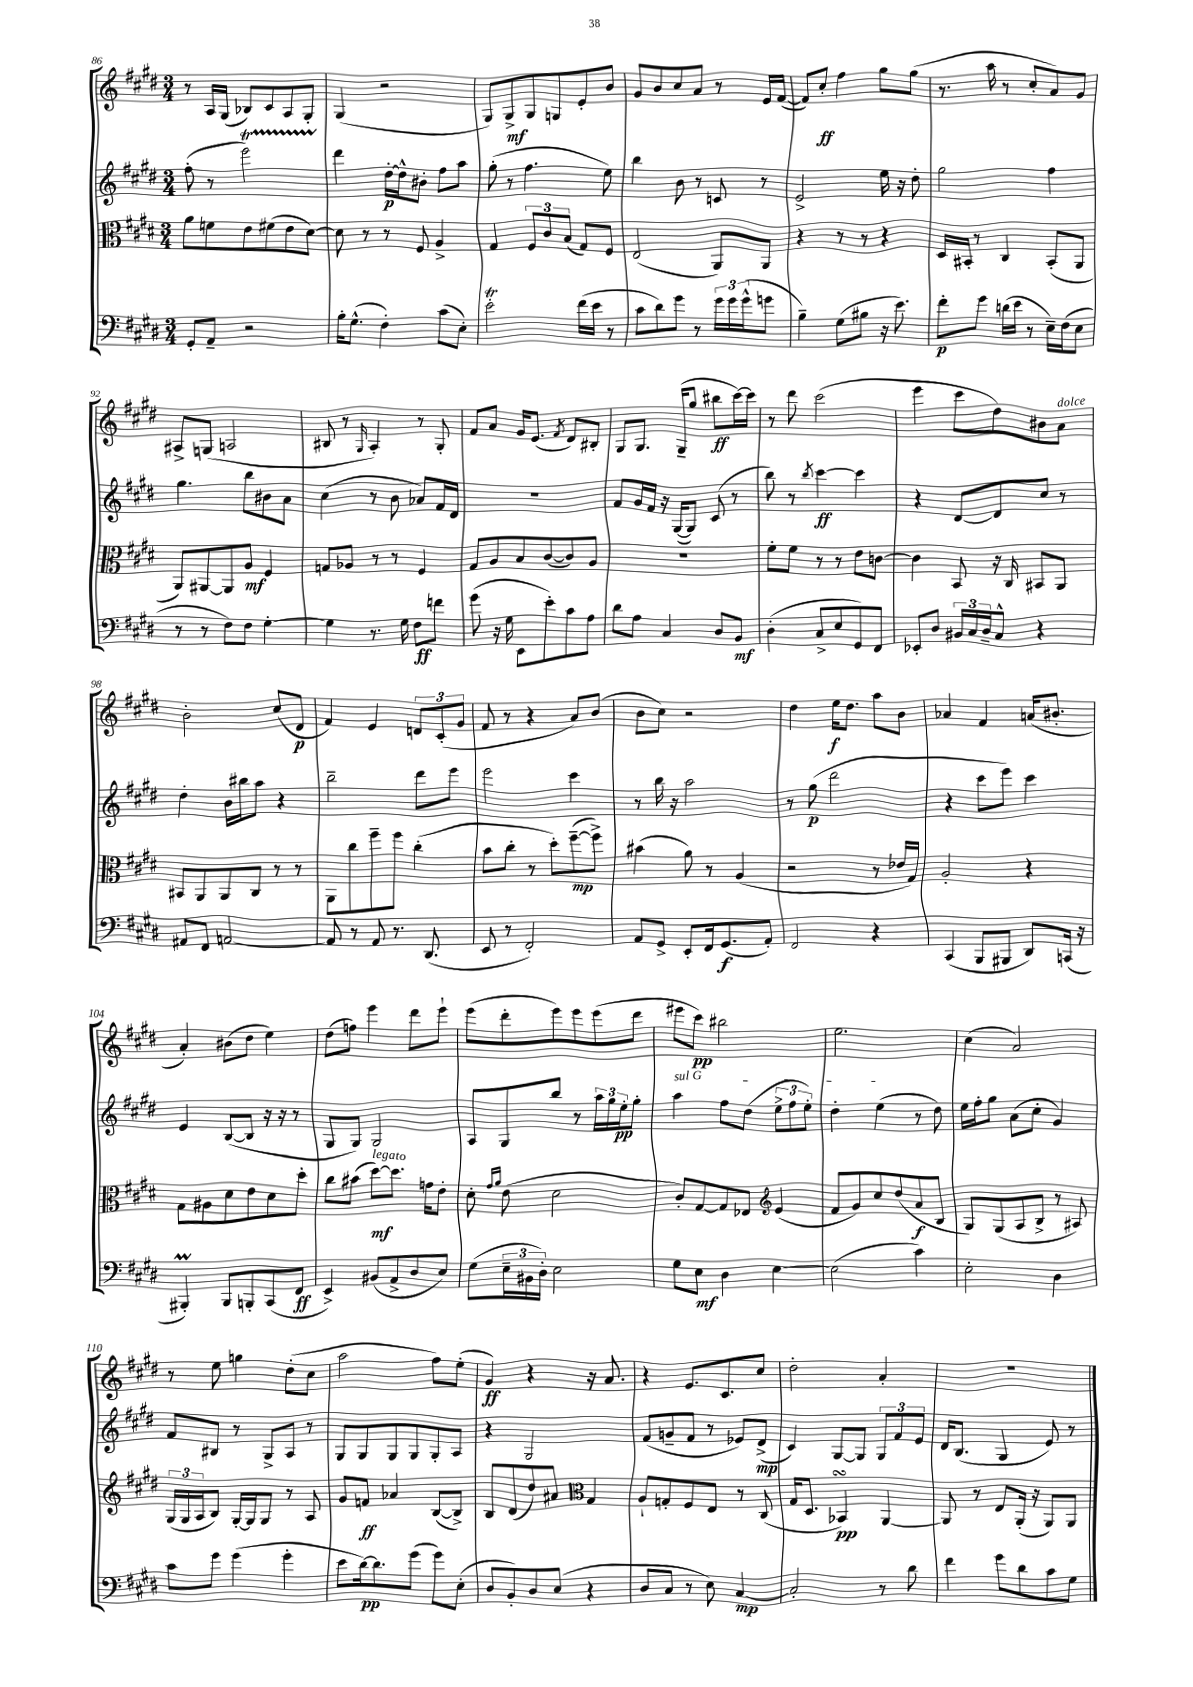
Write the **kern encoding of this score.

**kern	**kern	**kern	**kern
*staff4	*staff3	*staff2	*staff1
*clefF4	*clefC3	*clefG2	*clefG2
*k[f#c#g#d#]	*k[f#c#g#d#]	*k[f#c#g#d#]	*k[f#c#g#d#]
*M3/4	*M3/4	*M3/4	*M3/4
8GG#'	8a	(8ff#'	8r
8AA~	8f	8r	16A
.	.	.	(16G#
2r	8e	2eee)	8B-)
.	(8f#	.	8c#
.	8e	.	8A
.	[8d#)	.	8G#'
=	=	=	=
16B'	8d#]	4ddd#	(4G#
(8.G#^^	.	.	.
.	8r	.	.
4F#')	8r	[16dd#'	2r
.	.	16dd#^^]	.
.	8F#	8b#'	.
(8c#	4A^	8ff#	.
8E')	.	8aa	.
=	=	=	=
2e'	4G#	(8gg#'	8G#)
.	.	8r	8G#^
.	12F#	4.ff#	8G#
.	12c#	.	.
.	.	.	8G
.	(12B	.	.
(16f#	8G#)	.	8e'
16e	.	.	.
8r	8F#	8ee)	8b
=	=	=	=
8c#	(2E	4bb	8g#
8d#)	.	.	8b
8g#	.	8b	8cc#
8r	.	8r	8a
24g#	8AA)	8c	8r
24g#	.	.	.
(24g#^^	.	.	.
8g	8AA	8r	16e
.	.	.	([16f#
=	=	=	=
4B~)	4r	2e^	8f#])
.	.	.	8cc#'
(8G#	8r	.	4ff#
8B#	8r	.	.
16r	4r	16ee	8gg#
8.e)	.	16r	.
.	.	8dd#'	(8gg#
=	=	=	=
8f#'	16D#	2gg#	8.r
.	16BB#'	.	.
8g#	8r	.	.
.	.	.	16aa
(16d	4C#	.	8r
16e	.	.	.
8r	.	.	8cc#'
16E~)	(8BB#'	4ff#	8a)
(16F#	.	.	.
8E	8AA	.	8g#
=	=	=	=
8r	8AA)	4.gg#	8A#^
8r	[8AA#	.	(8G
8F#)	8AA#]	.	2A
8F#	8A	8bb	.
[4G#'	4F#	8b#	.
.	.	8a	.
=	=	=	=
4G#]	8G	(4cc#	8B#
.	8A-	.	8r
.	.	.	16qqG#
8.r	8r	8r	4A')
.	8r	8b	.
16G#	.	.	.
8F#	4F#	8a-)	8r
8f	.	16f#	8G#'
.	.	16d#	.
=	=	=	=
(8g#	8G#	2.r	8f#
16r	8A	.	8a
16G#	.	.	.
8EE	8B	.	16g#
.	.	.	(8.e
8e')	([8c#	.	.
.	.	.	8qf#
8c#	8c#])	.	8d#)
8A	8A	.	8B#'
=	=	=	=
8d#	2.r	8f#	8G#
8A	.	16g#	8.G#
.	.	16f#	.
4C#	.	16r	.
.	.	([16G#	(16G#~
.	.	8G#])	8gg#
8D#	.	(8c#	8bb#
8BB	.	8r	[16ccc#)
.	.	.	16ccc#]
=	=	=	=
(4D#'	8f#'	8bb)	8r
.	8f#	8r	8ddd#
.	.	8qbb	.
8C#^	8r	[4ccc#	(2ccc#
8E	8r	.	.
8GG#)	8e	4ccc#]	.
8FF#	[8c	.	.
=	=	=	=
8EE-'	4c]	4r	4eee
8D#	.	.	.
24BB#	8BB	[8d#	8ccc#
24C#	.	.	.
24D#~	.	.	.
8C#^^	16r	8d#]	8dd#)
.	16C#	.	.
4r	8BB#	8cc#	8b#
.	8AA	8r	8a
=	=	=	=
8AA#	8BB#	4dd#'	2b'
8FF#	8AA	.	.
[2AA	8AA	16b	.
.	.	16bb#	.
.	8C#	8aa	.
.	8r	4r	(8cc#
.	8r	.	8d#
=	=	=	=
8AA]	8AA	2bb~	4f#)
8r	8cc#	.	.
8AA	8ff#~	.	4e
8.r	8ff#	.	.
.	(4cc#'	8ddd#	12d
(8.DD#	.	.	.
.	.	.	(12c#'
.	.	8eee	.
.	.	.	12g#
=	=	=	=
8EE	8b	2eee	8f#
8r	8cc#'	.	8r
2FF#')	8r	.	4r
.	8dd#')	.	.
.	([8ff#~	4ccc#	8a)
.	8ff#^])	.	(8b
=	=	=	=
8AA	(4b#	8r	8b
8GG#^	.	16bb	8cc#)
.	.	16r	.
8EE'	8a)	2aa	2r
16FF#	8r	.	.
(8.GG#	.	.	.
.	(4A	.	.
8AA')	.	.	.
=	=	=	=
2FF#	2r	8r	4dd#
.	.	(8gg#	.
.	.	2ddd#	16ee
.	.	.	8.dd#
4r	8r	.	8aa
.	16e-	.	8b
.	16G#)	.	.
=	=	=	=
(4CC#	2A'	4r	4a-
8BBB	.	8ccc#	4f#
8BBB#	.	8eee)	.
8DD#)	4r	4ccc#	(16a
.	.	.	8.b#'
(16CC	.	.	.
16r	.	.	.
=	=	=	=
4BBB#')	8G#	4e	4a')
.	8A#	.	.
8BBB#	8d#	([8B	(8b#
8BBB'	8e	8B]	8dd#
(8CC#	8d#	16r	4ee)
.	.	16r	.
8FF#	8dd#'	8r	.
=	=	=	=
4EE^)	8cc#	8G#	(8dd#
.	(8b#	8G#)	8ff)
(8BB#	[8dd#)	2G#	4eee
8AA^	8.dd#]	.	.
8D#	.	.	8ddd#
.	16g	.	.
8E)	8e'	.	8eee`
=	=	=	=
(8G#	8d#'	8A	(8eee
.	16qqg#	.	.
.	16qqa	.	.
24E~	(8e	8G#	8ddd#'
24BB#	.	.	.
24D#')	.	.	.
2E	2d#	8bb	8eee)
.	.	8r	8eee
.	.	24aa	(8eee
.	.	24gg#	.
.	.	24ee'	.
.	.	8gg#'	8ddd#
=	=	=	=
8G#	8c#')	4aa	8eee#
8E	[8G#	.	8ccc#)
4D#	8G#]	8ff#	2bb#
.	8E-	(8dd#	.
*	*clefG2	*	*
[4E	(4e	12ee^	.
.	.	12ff#	.
.	.	12ee')	.
=	=	=	=
(2E]	8f#	4dd#'	2.ee
.	8g#)	.	.
.	8cc#	(4ee	.
.	(8dd#	.	.
4c#)	8a	8r	.
.	8B	8dd#)	.
=	=	=	=
2E'	8G#)	16ee	(4cc#
.	.	16ff#'	.
.	(8G#	8gg#	.
.	8A	(8a	2a)
.	8B^	8cc#'	.
4D#	8r	4g#)	.
.	8A#)	.	.
=	=	=	=
8c#	(24G#	8f#	8r
.	24G#	.	.
.	24A	.	.
8g#	8B)	8B#	8ee
(4g#	[16G#'	8r	4gg
.	16G#]	.	.
.	8G#	8G#^	.
4g#'	8r	8A	(8dd#'
.	8A	8r	8cc#
=	=	=	=
8e	8g#	8G#	2aa
[16d#)	8f	8G#	.
8.d#]	.	.	.
.	4a-	8G#	.
(8g#	.	8G#	.
8g#)	([8B	8G#'	8ff#)
(8E'	8B^])	8A	(8ee'
=	=	=	=
8D#	8B	4r	4g#)
8BB')	(8d#	.	.
8D#	8dd#)	2G#	4r
(8E	8a#	.	.
*	*clefC3	*	*
4r	4G#	.	16r
.	.	.	8.a
=	=	=	=
8D#	8A`	(8f#	4r
8C#	8G'	8g~	.
8r	8F#	8f#	8.e
8E)	8E	8r	.
.	.	.	8.c#
[4C#	8r	8e-)	.
.	(8C#	(8d#^	8cc#
=	=	=	=
2C#']	16G#	4c#)	2dd#'
.	8.D#	.	.
.	4BB-)	[8G#	.
.	.	8G#]	.
8r	[4AA	12G#	4a'
.	.	12f#	.
8d#	.	.	.
.	.	12e	.
=	=	=	=
4f#	8AA]	16d#	2.r
.	.	(8.B	.
.	8r	.	.
8g#	8E	4G#	.
8d#	(16AA'	.	.
.	16r	.	.
8c#	8AA)	8e)	.
8G#	8AA	8r	.
==	==	==	==
*-	*-	*-	*-
